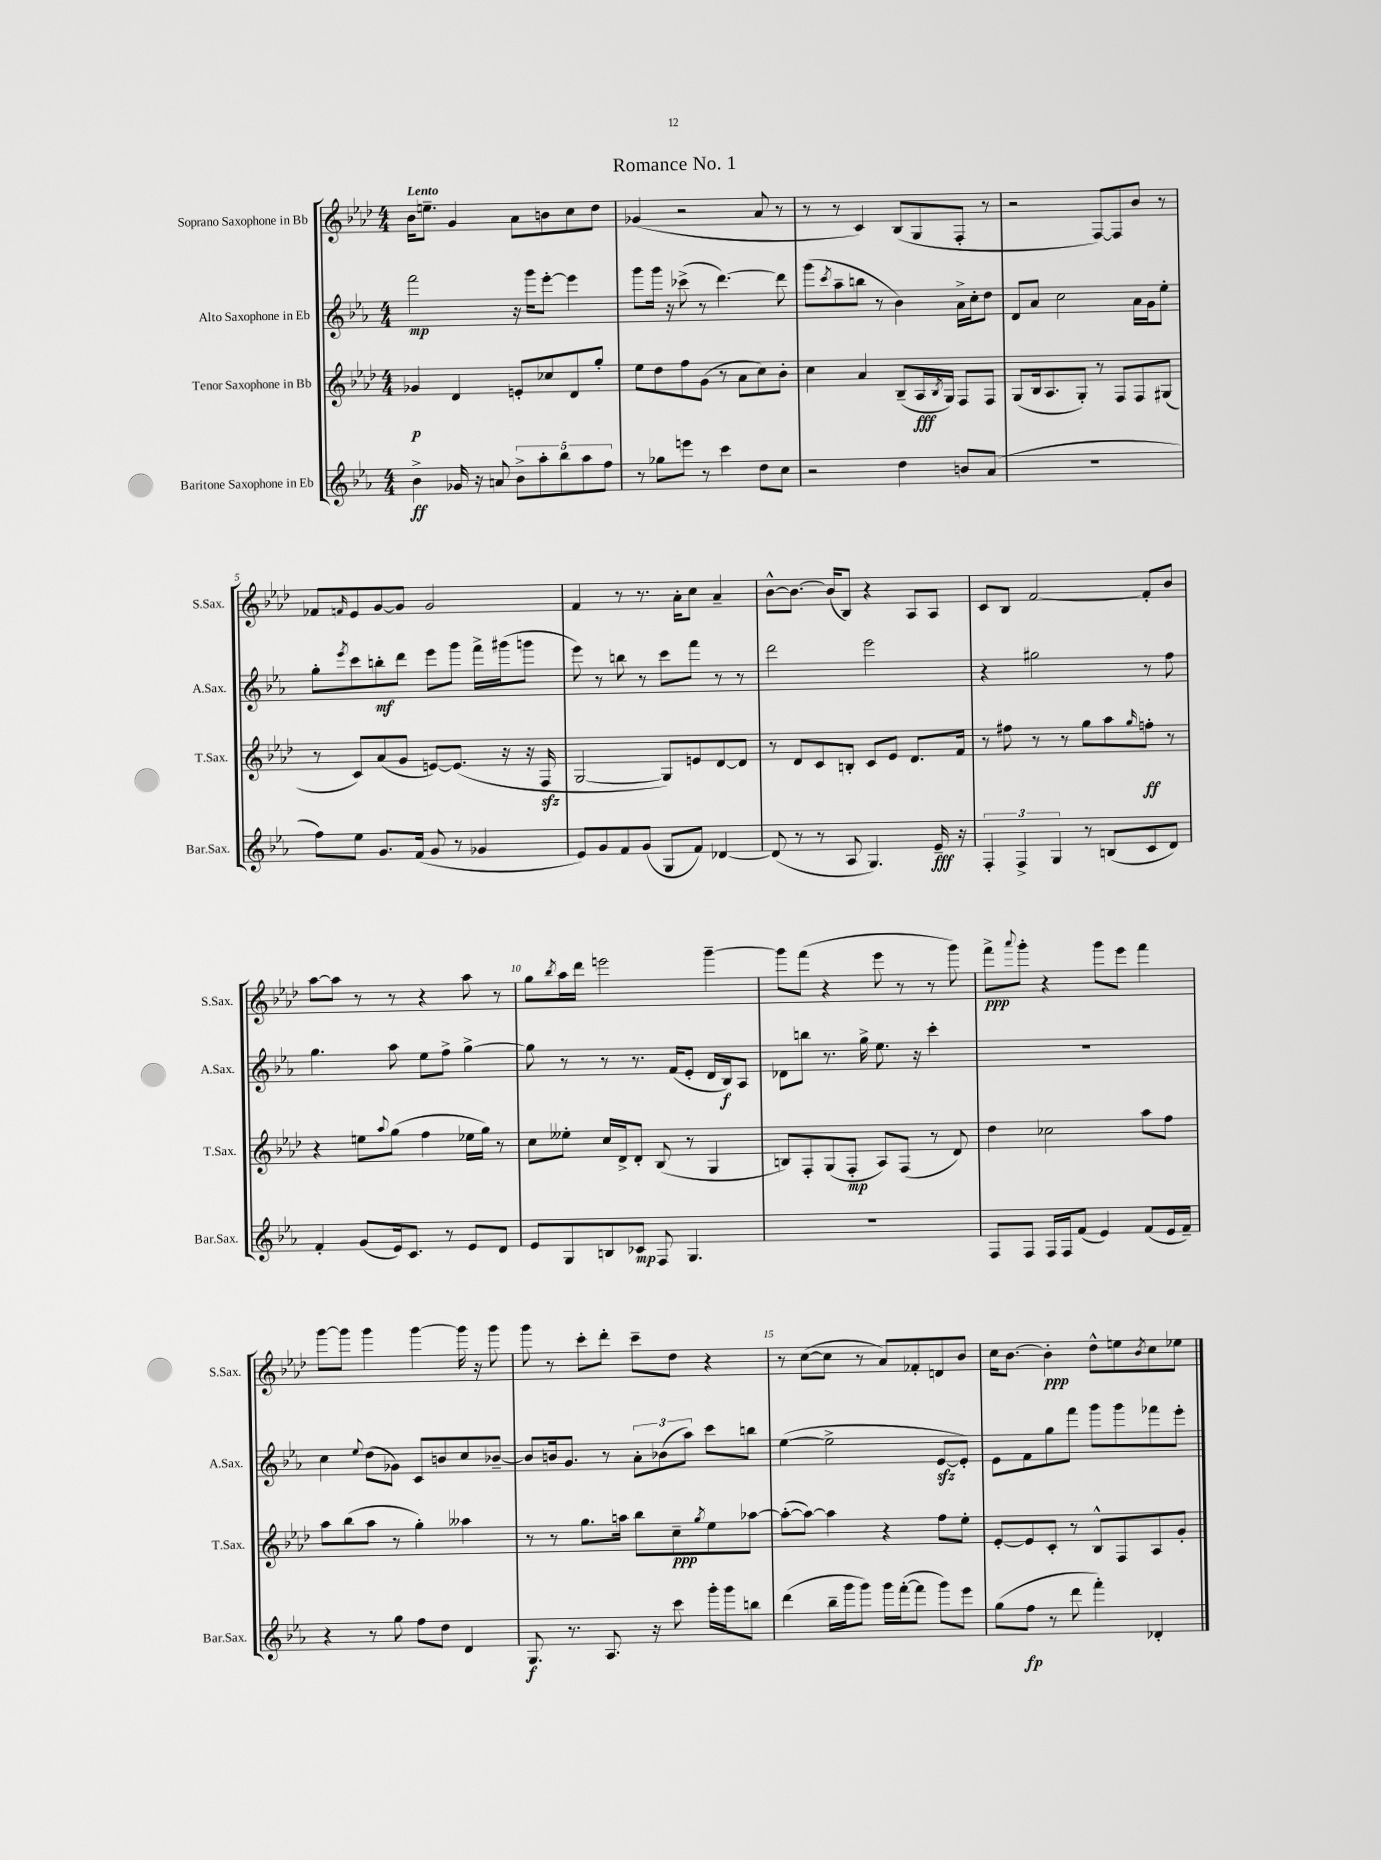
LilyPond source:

\header { title = "Romance No. 1" }
<<
\new StaffGroup <<
\new Staff = "s0" \with { instrumentName = "Soprano Saxophone in Bb" shortInstrumentName = "S.Sax." } {
    \clef treble \key aes \major \numericTimeSignature \time 4/4 \tempo "Lento"
    bes'16 e''8.-- g'4 aes'8 b'8 c''8 des''8 |
    ges'4( r2 aes'8 r8 |
    r8 r8 c'4) bes8( g8 f8-. r8 |
    r2 f8~) f8 bes'8 r8 |
    fes'8 \grace { f'16 } ees'8 g'8~ g'8 g'2 |
    f'4 r8 r8. aes'16-. c''8 aes'4-- |
    bes'8~-^ bes'8.~ bes'16( bes8) r4 aes8 aes8 |
    c'8 bes8 f'2~ f'8-. bes'8 |
    aes''8~ aes''8 r8 r8 r4 aes''8 r8 |
    g''8 \acciaccatura { bes''8 } aes''16 des'''16 e'''2 g'''4~-- |
    g'''8 f'''8( r4 ees'''8 r8 r8 g'''8) |
    f'''8->\ppp \appoggiatura { aes'''8 } g'''8-. r4 g'''8 ees'''8 f'''4 |
    g'''8~ g'''8 g'''4 g'''4~ g'''16 r16 g'''8 |
    g'''8 r8 c'''8-. des'''8-. c'''8-- des''8 r4 |
    r8 c''8~( c''8 r8 aes'8) fes'8-. d'8 bes'8 |
    c''16 bes'8.~ bes'4-.\ppp des''8-^ e''8 \acciaccatura { bes'8 } c''8 ees''8 \bar "|." |
}
\new Staff = "s1" \with { instrumentName = "Alto Saxophone in Eb" shortInstrumentName = "A.Sax." } {
    \clef treble \key ees \major \numericTimeSignature \time 4/4
    f'''2\mp r16 g'''16 ees'''8~-. ees'''4 |
    g'''8 g'''16 r16 ces'''8->( r8 d'''4.~) d'''8 |
    g'''8( \acciaccatura { c'''8 } aes''8-- b''8 r8 bes'4) aes'16-> c''16-. d''8 |
    d'8 aes'8 c''2 aes'16 g'16 ees''8-. |
    g''8-. \acciaccatura { ees'''8 } c'''8 b''8-.\mf d'''8 ees'''8 g'''8 f'''16-> gis'''16( g'''8 |
    ees'''8) r8 b''8 r8 c'''8 f'''8 r8 r8 |
    d'''2 ees'''2 |
    r4 gis''2 r8 f''8 |
    g''4. aes''8 ees''8 f''8-> g''4~-> |
    g''8 r8 r8 r8. f'16( ees'8-. d'16 bes16\f) aes8 |
    des'8 b''8 r8. g''16-> ees''8. r16 c'''4-. |
    R1 |
    c''4 \appoggiatura { ees''8 } d''8( ges'8) c'8 b'8 c''8 bes'8~-- |
    bes'8 b'16 g'8. r8 \tuplet 3/2 { aes'8-. bes'8( aes''8) } c'''8 b''8 |
    ees''4~( ees''2-> ees'8~\sfz ees'8-.) |
    ees'8 f'8 g''8 f'''8 g'''8 g'''8 fes'''8 ees'''8-. \bar "|." |
}
\new Staff = "s2" \with { instrumentName = "Tenor Saxophone in Bb" shortInstrumentName = "T.Sax." } {
    \clef treble \key aes \major \numericTimeSignature \time 4/4
    ges'4\p des'4 e'8-. ces''8 des'8 g''8-. |
    ees''8 des''8 f''8 g'8( r8 aes'8 c''8) bes'8-. |
    c''4 aes'4 bes8--( aes16\fff \acciaccatura { bes8 } g16) f8 f8 |
    g8( bes16 aes8. g8-.) r8 f8 f8 gis8( |
    r8 c'8) aes'8( g'8 e'8~) e'8.( r16 r16 f16\sfz |
    g2~ g8) e'8 des'8~ des'8 |
    r8 des'8 c'8 b8-. c'8 ees'8 des'8. f'16 |
    r8 fis''8 r8 r8 g''8 aes''8 \grace { g''16 } f''8-.\ff r8 |
    r4 e''8 \appoggiatura { aes''8 } g''8( f''4 ees''16 g''16) r8 |
    c''8 eeses''8-. c''16 des'16-> des'8-. bes8( r8 g4 |
    b8) f8-. g8( f8-.\mp aes8) f8( r8 des'8) |
    des''4 ces''2 aes''8 f''8 |
    aes''8 bes''8( aes''8 r8 g''4-.) aeses''4 |
    r8 r8 g''8. a''16 bes''8 c''8--\ppp \acciaccatura { g''8 } ees''8 aes''8~ |
    aes''8~-.( aes''8~) aes''4 r4 f''8 ees''8-. |
    ees'8~-. ees'8 c'8-. r8 bes8-^ f8 aes8 g'8-. \bar "|." |
}
\new Staff = "s3" \with { instrumentName = "Baritone Saxophone in Eb" shortInstrumentName = "Bar.Sax." } {
    \clef treble \key ees \major \numericTimeSignature \time 4/4
    bes'4->\ff ges'16 r16 a'8 \tuplet 5/4 { bes'8-> aes''8-. bes''8 aes''8 f''8 } |
    r8 ges''8 e'''8 r8 c'''4 d''8 c''8 |
    r2 d''4 b'8 aes'8( |
    R1 |
    f''8) ees''8 g'8. f'16( g'8 r8 ges'4 |
    ees'8) g'8 f'8 g'8( g8 f'8) des'4~ |
    des'8( r8 r8 aes8 g4.) ees'16--\fff r16 |
    \tuplet 3/2 { f4-. f4-> g4 } r8 b8( c'8 d'8) |
    f'4-. g'8( ees'16) c'8. r8 ees'8 d'8 |
    ees'8 g8 b8 ces'8\mp f8 g4. |
    R1 |
    f8 f8 f16 f16 f'8( ees'4) f'8( ees'16 f'16--) |
    r4 r8 g''8 f''8 d''8 d'4 |
    g8.\f r8. aes8. r16 c'''8 g'''16-. g'''16 b''8 |
    d'''4( bes''16-- g'''16 g'''8) g'''16 f'''16~-.( f'''8 g'''8) ees'''8 |
    g''8( f''8\fp r8 d'''8 f'''4-.) des'4-. \bar "|." |
}
>>
>>
\layout { \context { \Score \override BarNumber.break-visibility = ##(#f #t #t) barNumberVisibility = #(every-nth-bar-number-visible 5) } }
